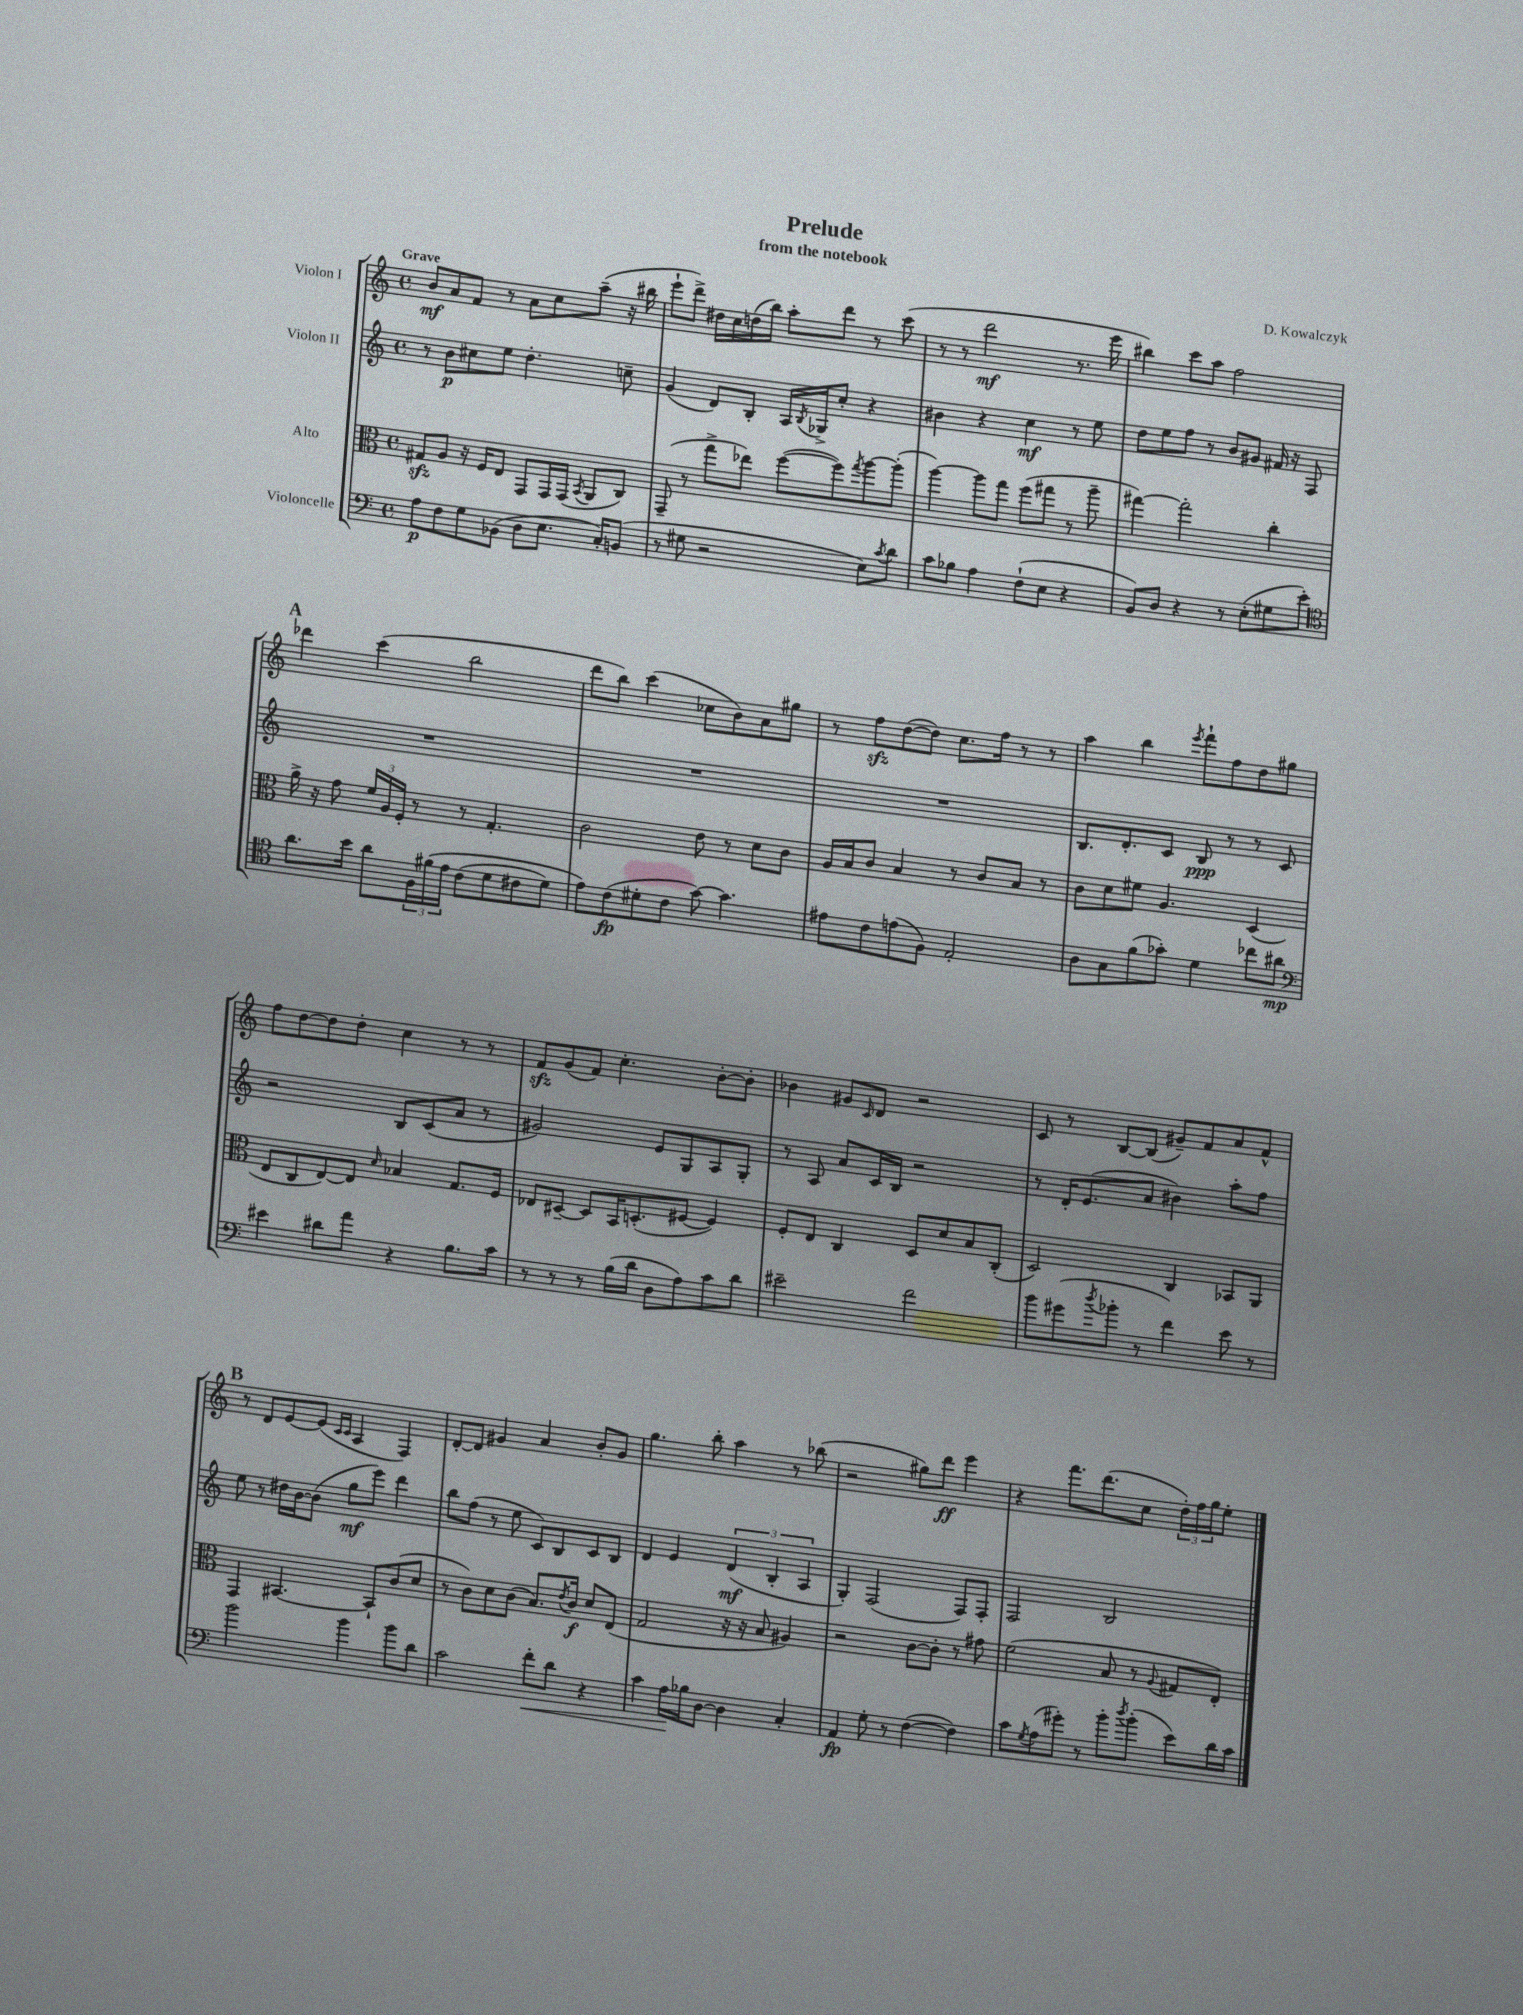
\header { title = "Prelude" composer = "D. Kowalczyk" subtitle = "from the notebook" }
<<
\new StaffGroup <<
\new Staff = "s0" \with { instrumentName = "Violon I" } {
    \clef treble \key c \major \defaultTimeSignature \time 4/4 \tempo "Grave"
    b'8\mf a'8 f'8 r8 a'8 c''8 a''8--( r16 bis''16 |
    e'''8-! d'''8->) dis''16 c''16 d''16( b''16) a''8-. d'''8 r8 c'''8( |
    r8 r8 d'''2\mf r8. e'''16 |
    bis''4) c'''8 a''8 f''2 |
    \mark \markup { \bold "A" } des'''4 c'''4( b''2 |
    d'''8 b''8) c'''4( ces''8 b'8) a'8 gis''8 |
    r8 f''8\sfz d''8~( d''8) c''8. f''16 r8 r8 |
    a''4 b''4 \acciaccatura { e'''8 } f'''8-! f''8 d''8 gis''8 |
    f''8 d''8~ d''8 d''8-. c''4 r8 r8 |
    f'8\sfz g'8( f'8) c''4.-. b'8~-. b'8-. |
    bes'4 gis'8 \grace { c'16 } d'8 r2 |
    c'8 r8 b8~ b8( gis'8--) f'8 a'8 f'8-^ |
    \mark \markup { \bold "B" } r8 d'8 e'8~ e'8( \grace { c'16 c'16 } a4 f4) |
    d'8~-. d'8 gis'4 a'4 b'8-. gis'8 |
    g''4. b''8-. a''4 r8 bes''8( |
    r2 gis''8) d'''8\ff e'''4 |
    r4 f'''8. d'''8.( c''8 \tuplet 3/2 { d''16-.) f''16 g''16 } e''8-. \bar "|." |
}
\new Staff = "s1" \with { instrumentName = "Violon II" } {
    \clef treble \key c \major \defaultTimeSignature \time 4/4
    r8 b'8\p cis''8 e''8 d''4.-. c''8-- |
    g'4( d'8) b8-. a16 \acciaccatura { b8 } ges16-> c''8-. r4 |
    bis'4 r4 c''4\mf r8 e''8 |
    d''8 e''8 f''8 r8 b'8 gis'8 fis'16 r16 f8 |
    \mark \markup { \bold "A" } R1 |
    R1 |
    R1 |
    b8. d'8.-. c'8 b8\ppp r8 r8 c'8 |
    r2 b8 c'8( a'8 r8 |
    gis'2) e'8 g8 a8 g8-. |
    r8 a8 a'8 c'16 b16 r2 |
    r8 d'16-. e'8.( a'8 bis'4) a''8-. f''8 |
    \mark \markup { \bold "B" } e''8 r8 dis''16 b'16~ b'8( g''8\mf e'''8) d'''4 |
    b''8 f''8( r8 e''8 c'8) b8 c'8 b8 |
    d'4 e'4 \tuplet 3/2 { d'4\mf( b4-. a4 } |
    g4-.) f2( f8) f8-. |
    f2 b2 \bar "|." |
}
\new Staff = "s2" \with { instrumentName = "Alto" } {
    \clef alto \key c \major \defaultTimeSignature \time 4/4
    gis8\sfz a8 r16 f16 e8 g,8 g,16 g,16( \acciaccatura { b,8 } a,8 c8) |
    g,8--( r8 g''8-> ees''8) f''8~( f''8) \acciaccatura { g''8 } a''8~ a''8-.( |
    a''4~) a''8 g''8 f''8( gis''8 r8 a''8-- |
    gis''4~) gis''2-. c''4-. |
    \mark \markup { \bold "A" } a'16-> r16 g'8 \tuplet 3/2 { f'16 a16 f16-. } r8 r8 g4.-. |
    c'2 e'8 r8 d'8 c'8 |
    a16 b16 c'8 b4 r8 c'8 b8 r8 |
    c'8 d'8 fis'8 a4. d4( |
    e8 c8 e8~) e8 \grace { d'16 } bes4 g8. f16 |
    ees8 dis8~-- dis8 b,16 d8.-.( fis8~ fis4) |
    f8-. e8 c4 d8 d'8 b8 c8-.( |
    d2) c4 bes,8 a,8 |
    \mark \markup { \bold "B" } g,4 bis,4.~ bis,8-! c'8( d'8 |
    r8 c'8) d'8 c'8( b8.) \acciaccatura { e'8 } c'16\f d'8 e8( |
    g2 r16 r16 b8 ais4) |
    r2 c'8~ c'8-. r8 gis'8 |
    f'2( b8 r8 \appoggiatura { a8 } gis8 e8-.) \bar "|." |
}
\new Staff = "s3" \with { instrumentName = "Violoncelle" } {
    \clef bass \key c \major \defaultTimeSignature \time 4/4
    a8\p f8 g8 bes,8( d8 e8. c16-.) b,8( |
    r8 gis8 r2 e8) \acciaccatura { c'8 } d'8 |
    c'8 bes8 a4 f8-!( e8 r4 |
    b,8) d8 r4 r8 e8-.( gis8 e'8-.) |
    \mark \markup { \bold "A" } \clef tenor a'8. b'16 a'8 \tuplet 3/2 { f16 fis'16\( e'16 } c'8( d'8 cis'8 d'8) |
    e'8\) c'8\fp( dis'8-. c'8 g'8~) g'4. |
    eis'8 c'8 e'8( f8) e2-. |
    a8 g8 f'8( ges'8-.) d'4 ces''8 ais'8\mp |
    \clef bass eis'4 dis'8 a'8 r4 b8. c'16 |
    r8 r8 r8 b16( d'16 d8 a8) c'8 d'8 |
    eis'2-- f'2 |
    b'8 gis'8( \acciaccatura { d''8 } bes'8-. r8 f'4) e'8 r8 |
    \mark \markup { \bold "B" } b'2 b'4 b'8 d'8 |
    c'2 f'8-.\< d'8 r4 |
    c'4 a16\! bes16 d8~ d4 c4-. |
    a,4\fp g8-. r8 f4~( f4) |
    c'8 \acciaccatura { g8 } a8( gis'8-.) r8 b'8-. \acciaccatura { d''8 } b'8-.( e'8) d'16 c'16 \bar "|." |
}
>>
>>
\layout { \context { \Score \remove "Bar_number_engraver" } }
